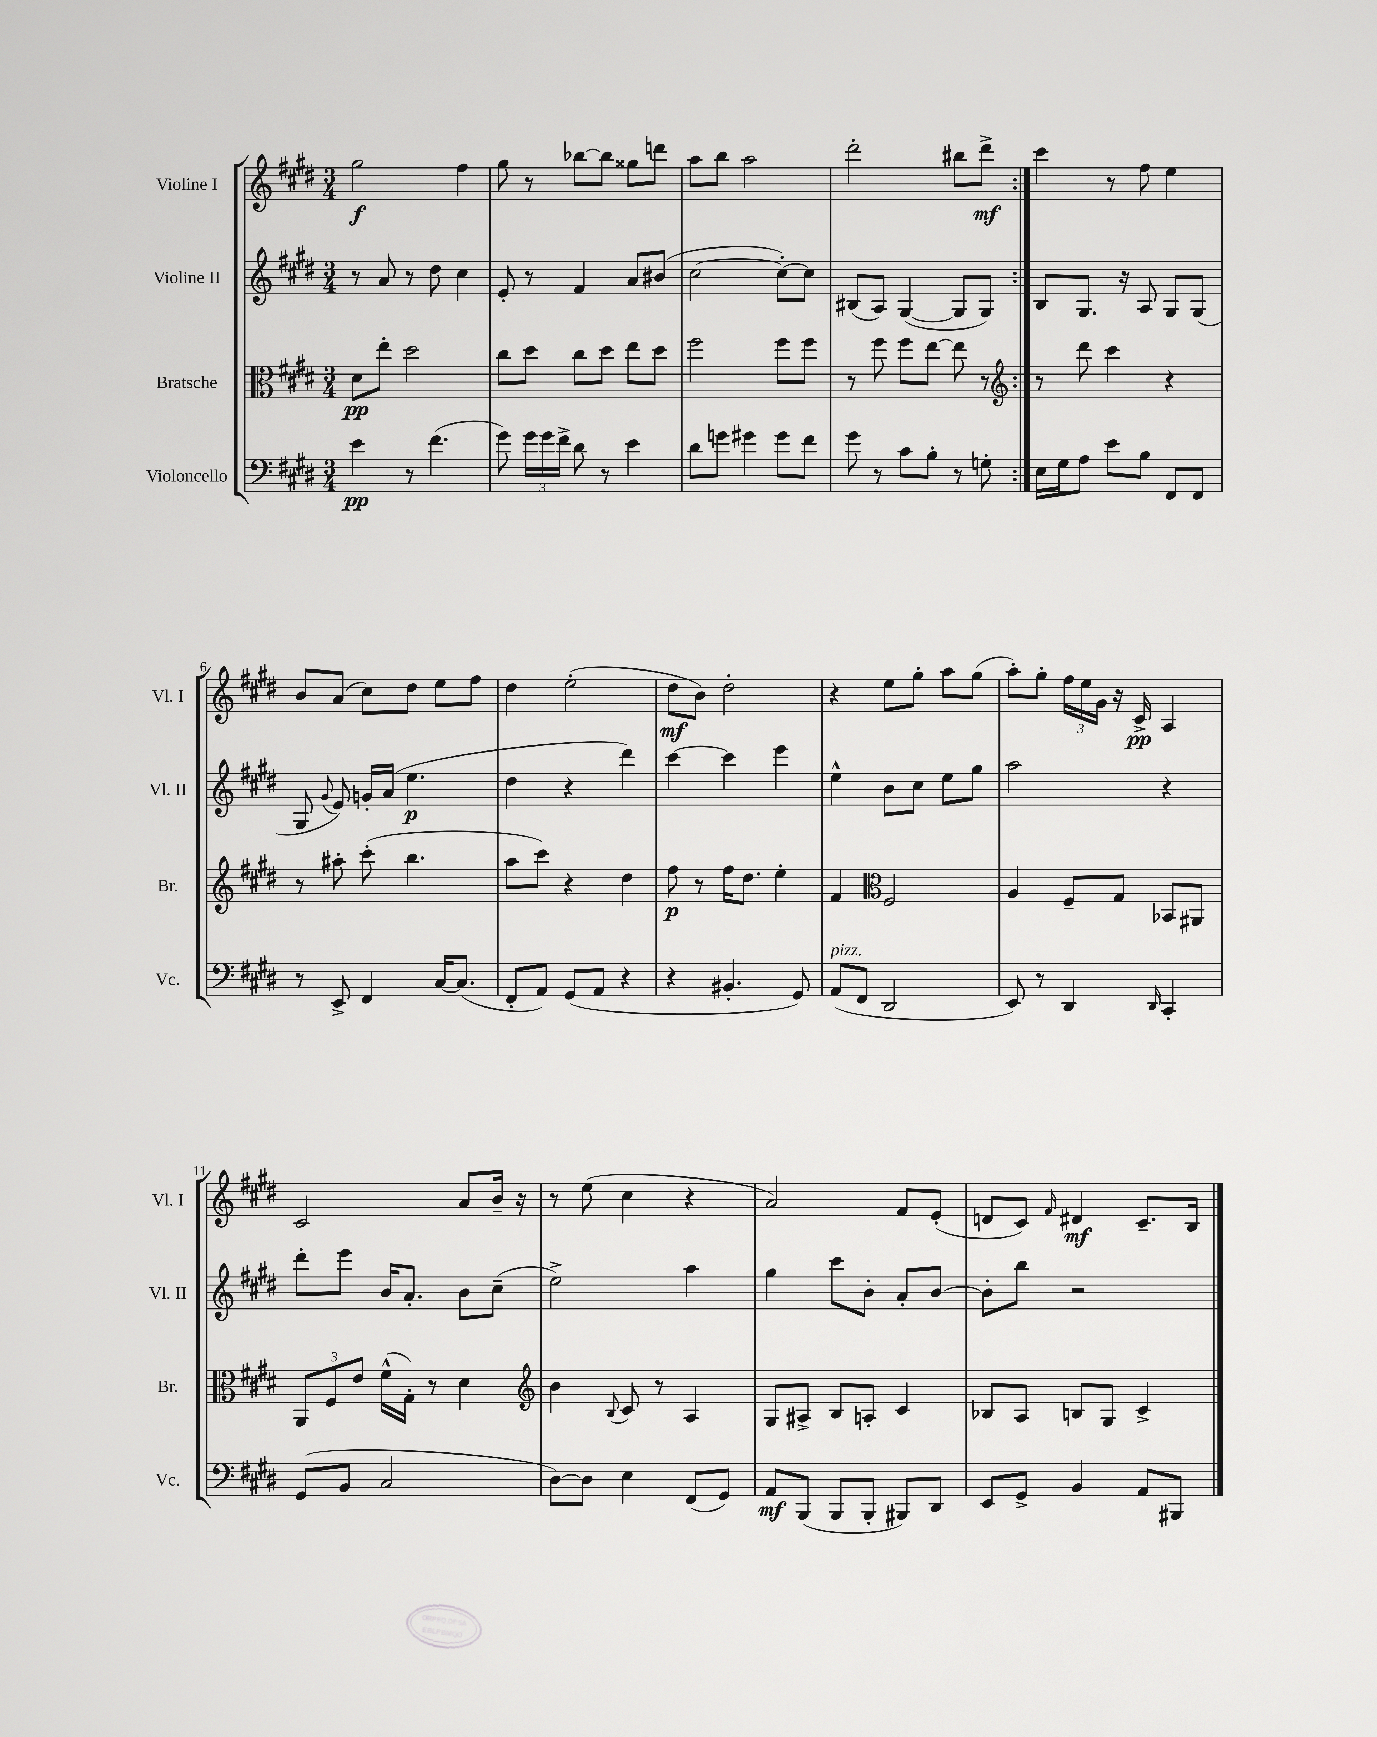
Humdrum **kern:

**kern	**kern	**kern	**kern
*staff4	*staff3	*staff2	*staff1
*clefF4	*clefC3	*clefG2	*clefG2
*k[f#c#g#d#]	*k[f#c#g#d#]	*k[f#c#g#d#]	*k[f#c#g#d#]
*M3/4	*M3/4	*M3/4	*M3/4
4e	8d#	8r	2gg#
.	8ee'	8a	.
8r	2dd#	8r	.
(4.f#	.	8dd#	.
.	.	4cc#	4ff#
=	=	=	=
8g#)	8cc#	8e'	8gg#
24g#	8dd#	8r	8r
24g#	.	.	.
24f#^	.	.	.
8d#	8cc#	4f#	[8bb-
8r	8dd#	.	8bb-]
4e	8ee	8a	8gg##
.	8dd#	(8b#	8ddd
=	=	=	=
8d#	2ff#	[2cc#	8aa
8g	.	.	8bb
4g#	.	.	2aa
8g#	8ff#	8cc#'_)	.
8f#	8ff#	8cc#]	.
=	=	=	=
8g#	8r	(8B#	2ddd#'
8r	8ff#	8A)	.
8c#	8ff#	([4G#	.
8B'	[8ee	.	.
8r	8ee]	8G#]	8bb#
8G'	8r	8G#)	8ddd#^
=:|!	=:|!	=:|!	=:|!
*	*clefG2	*	*
16E	8r	8B	4ccc#
16G#	.	.	.
8A	8ddd#	8.G#	.
8e	4ccc#	.	8r
.	.	16r	.
8B	.	8A	8ff#
8FF#	4r	8G#	4ee
8FF#	.	(8G#	.
=	=	=	=
8r	8r	8G#	8b
.	.	8qqg#	.
8EE^	8aa#'	8e)	(8a
4FF#	(8ccc#'	16g'	8cc#)
.	.	(16a	.
.	4.bb	4.ee	8dd#
[16C#	.	.	8ee
(8.C#]	.	.	.
.	.	.	8ff#
=	=	=	=
8FF#'	8aa	4dd#	4dd#
8AA)	8ccc#)	.	.
(8GG#	4r	4r	(2ee'
8AA	.	.	.
4r	4dd#	4ddd#)	.
=	=	=	=
4r	8ff#	[4ccc#	8dd#
.	8r	.	8b)
4.BB#'	16ff#	4ccc#]	2dd#'
.	8.dd#	.	.
.	4ee'	4eee	.
8GG#)	.	.	.
=	=	=	=
(8AA	4f#	4ee^^	4r
8FF#	.	.	.
*	*clefC3	*	*
2DD#	2F#	8b	8ee
.	.	8cc#	8gg#'
.	.	8ee	8aa
.	.	8gg#	(8gg#
=	=	=	=
8EE)	4A	2aa	8aa')
8r	.	.	8gg#'
4DD#	8F#~	.	24ff#
.	.	.	24ee
.	.	.	24g#
.	8G#	.	16r
.	.	.	16c#^
16qqDD#	.	.	.
4CC#'	8BB-	4r	4A
.	8AA#	.	.
=	=	=	=
(8GG#	12AA	8ddd#'	2c#
.	12F#	.	.
8BB	.	8eee	.
.	12e	.	.
2C#	(16f#^^	16b	.
.	16G#')	8.a'	.
.	8r	.	.
.	4d#	8b	8a
.	.	(8cc#~	16b~
.	.	.	16r
=	=	=	=
*	*clefG2	*	*
[8D#)	4b	2ee^)	8r
8D#]	.	.	(8ee
.	8qqB	.	.
4E	8c#	.	4cc#
.	8r	.	.
(8FF#	4A	4aa	4r
8GG#)	.	.	.
=	=	=	=
8AA	8G#	4gg#	2a)
(8BBB	8A#^	.	.
8BBB	8B	8ccc#	.
8BBB'	8A'	8b'	.
8BBB#)	4c#	8a'	8f#
8DD#	.	[8b	(8e'
=	=	=	=
8EE	8B-	8b']	8d
8GG#^	8A	8bb	8c#)
.	.	.	16qqf#
4BB	8B	2r	4d#
.	8G#	.	.
8AA	4c#^	.	8.c#~
8BBB#	.	.	.
.	.	.	16B
==	==	==	==
*-	*-	*-	*-
